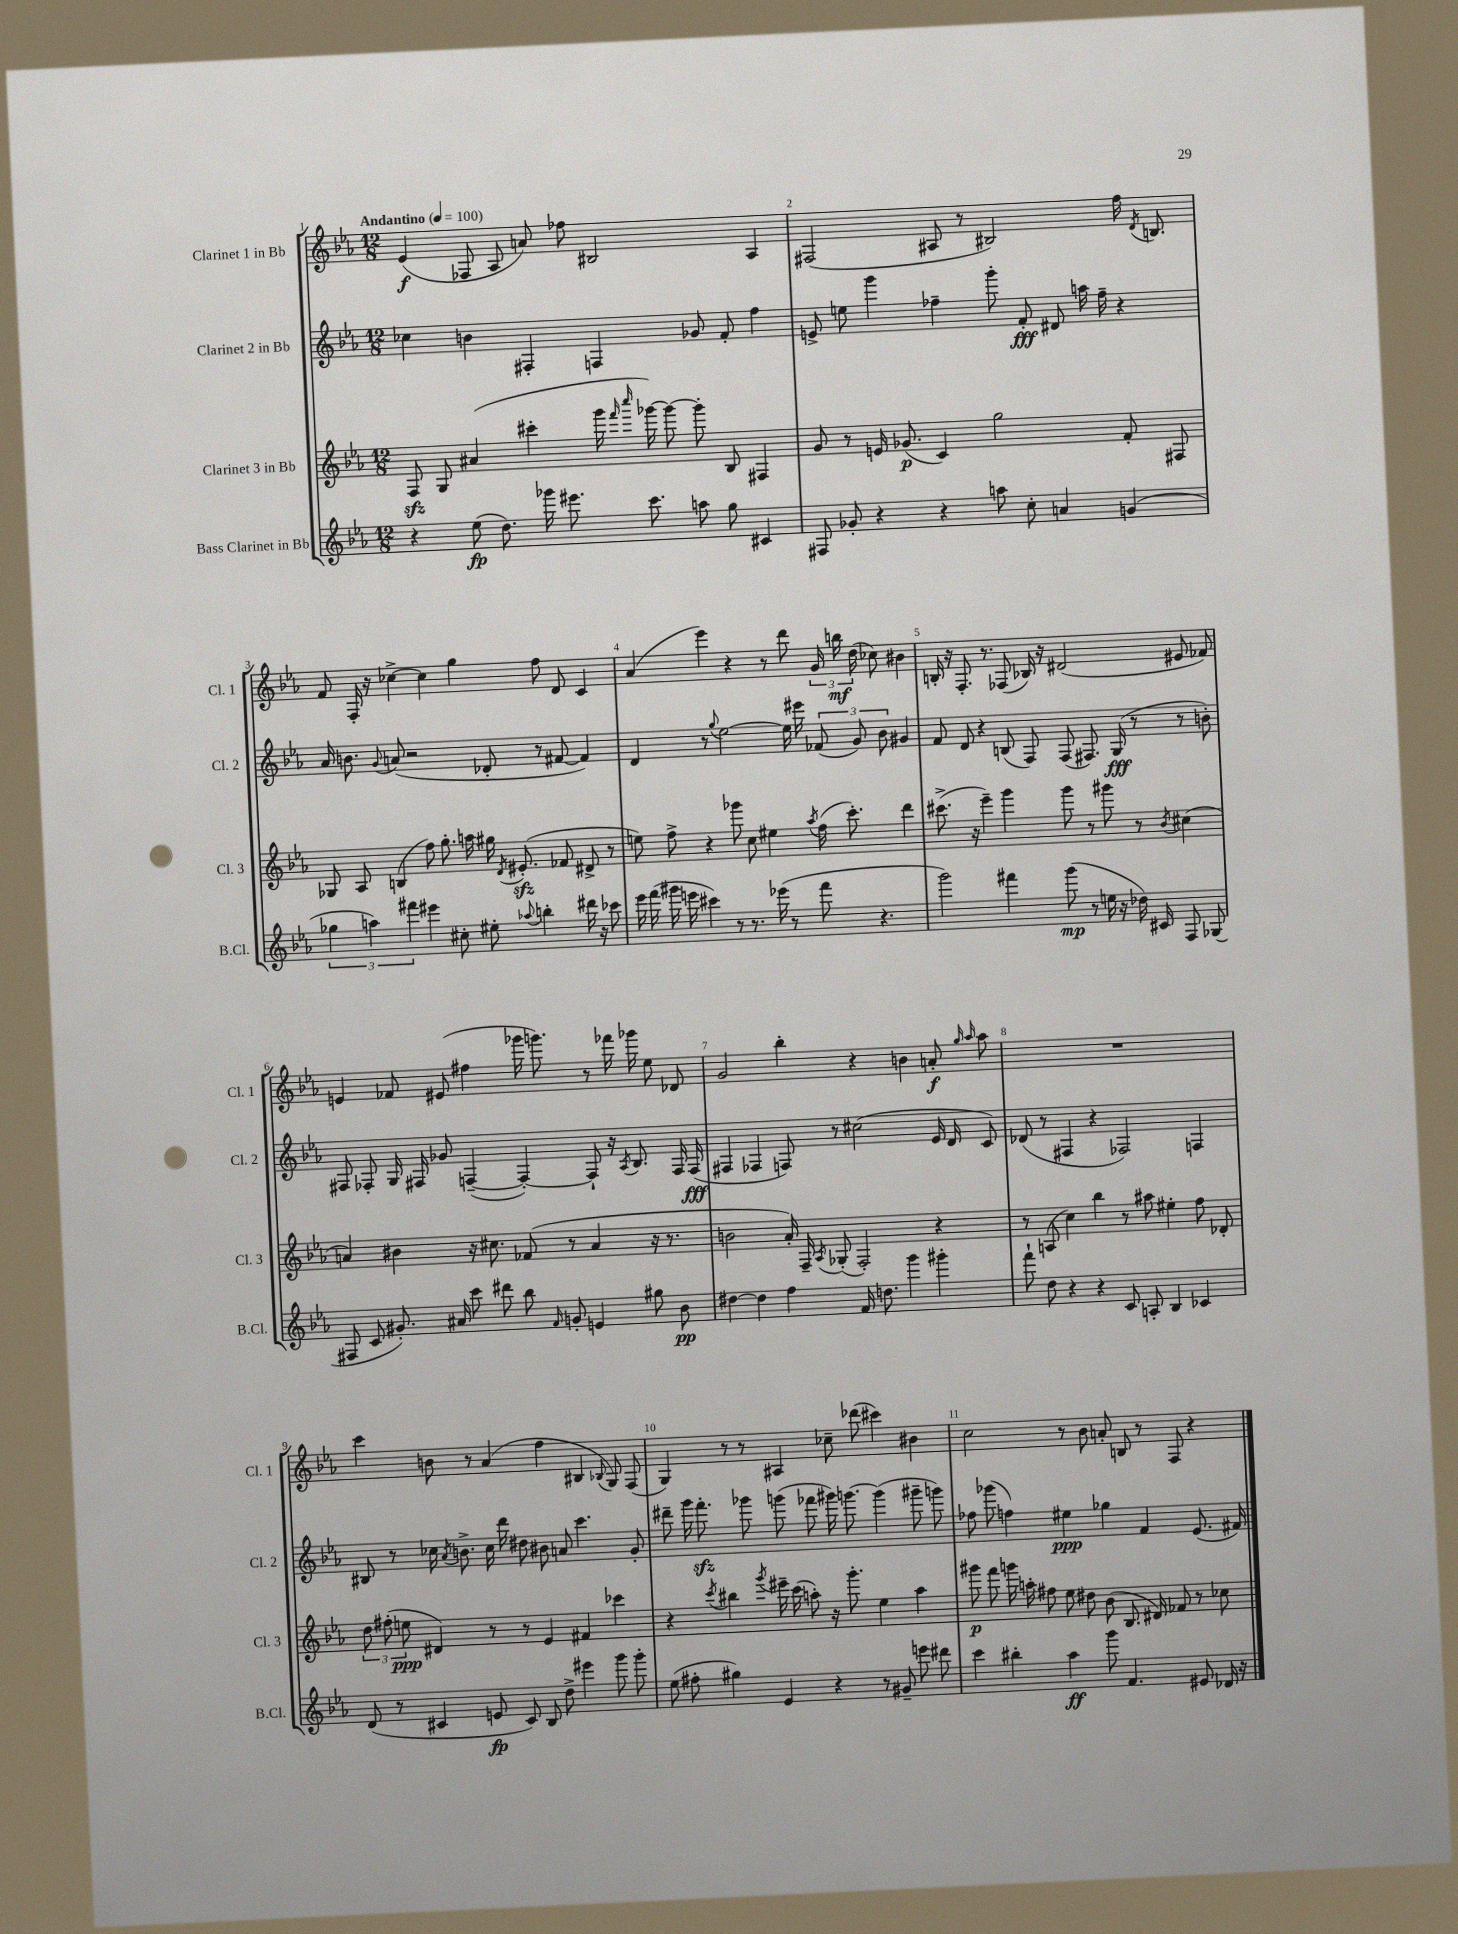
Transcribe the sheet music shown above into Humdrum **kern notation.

**kern	**dynam	**kern	**dynam	**kern	**dynam	**kern	**dynam
*part4	*part4	*part3	*part3	*part2	*part2	*part1	*part1
*staff4	*staff4	*staff3	*staff3	*staff2	*staff2	*staff1	*staff1
*I"Bass Clarinet in Bb	*	*I"Clarinet 3 in Bb	*	*I"Clarinet 2 in Bb	*	*I"Clarinet 1 in Bb	*
*I'B.Cl.	*	*I'Cl. 3	*	*I'Cl. 2	*	*I'Cl. 1	*
*clefG2	*	*clefG2	*	*clefG2	*	*clefG2	*
*k[b-e-a-]	*	*k[b-e-a-]	*	*k[b-e-a-]	*	*k[b-e-a-]	*
*M12/8	*	*M12/8	*	*M12/8	*	*M12/8	*
*MM100	*	*MM100	*	*MM100	*	*MM100	*
=1	=1	=1	=1	=1	=1	=1	=1
!	!	!	!	!	!	!LO:TX:a:B:t=Andantino	!
4r	.	8Fzz/	.	4cc-X\	.	(4e-/	f
.	.	8G/	.	.	.	.	.
(8ee-\	fp	(4a#X/	.	4bn\	.	8F-X/	.
8.dd\)	.	.	.	.	.	8A-/	.
.	.	4ccc#X'\	.	4F#X'/	.	8an/)	.
16ggg-X\	.	.	.	.	.	.	.
8.eee#X\	.	.	.	.	.	8ff-X\	.
.	.	16ggg\	.	4Fn/	.	2B#X/	.
.	.	16qqfff/	.	.	.	.	.
.	.	16qqcccc/	.	.	.	.	.
8.ccc\	.	[16ggg-X\)	.	.	.	.	.
.	.	8ggg-\_	.	.	.	.	.
8aan\	.	8ggg-'\]	.	8g-X/	.	.	.
8gg\	.	8B-/	.	8f'/	.	.	.
4c#X/	.	4F#X/	.	4ff\	.	4A-/	.
=2	=2	=2	=2	=2	=2	=2	=2
8F#X/	.	8g/	.	8en^/	.	(2F#X/	.
8g-X'/	.	8r	.	8een\	.	.	.
4r	.	16en/	.	4ggg\	.	.	.
.	.	(8.g-X/	p	.	.	.	.
4r	.	4c/)	.	4ff-X~\	.	8A#X/	.
.	.	.	.	.	.	8r	.
8aan\	.	2gg\	.	8ggg'\	.	2B#X/)	.
8cc'\	.	.	.	8f'/	fff	.	.
4an/	.	.	.	8d#X/	.	.	.
.	.	.	.	16aan\	.	.	.
.	.	.	.	16ff-~\	.	.	.
(4gn/	.	8f'/	.	4r	.	16ff\	.
.	.	.	.	.	.	8qd/	.
.	.	.	.	.	.	8.Bn/	.
.	.	8F#X/	.	.	.	.	.
!!LO:LB:g=z
=3	=3	=3	=3	=3	=3	=3	=3
6gg-X\	.	8G-X/	.	16a-/	.	8f/	.
.	.	.	.	8.bn\	.	.	.
.	.	8A-/	.	.	.	16F'/	.
6aan\)	.	.	.	.	.	.	.
.	.	.	.	.	.	16r	.
.	.	.	.	8qqg/	.	.	.
.	.	(4Bn/	.	(8an/	.	[4cc-X^\	.
6fff#X\	.	.	.	.	.	.	.
.	.	.	.	2r	.	.	.
4eee#X\	.	8ff\)	.	.	.	4cc-\]	.
.	.	8.gg'\	.	.	.	.	.
8cc#X'\	.	.	.	.	.	4gg\	.
.	.	16aan\	.	.	.	.	.
8ee#X'\	.	16gg#X\	.	8d-X'/	.	.	.
.	.	8qd/	.	.	.	.	.
.	.	(8.e#Xzz'/	.	.	.	.	.
8qqaa-X/	.	.	.	.	.	.	.
4bbn'\	.	.	.	8r	.	8ff\	.
.	.	8f-X/	.	[8f#X/	.	8d/	.
16ddd#X\	.	8d#X^/	.	4f#/])	.	4c/	.
16r	.	.	.	.	.	.	.
8ccc-X\	.	8r	.	.	.	.	.
=4	=4	=4	=4	=4	=4	=4	=4
16eee-\	.	8een\)	.	4d/	.	(4a-/	.
(16fff\	.	.	.	.	.	.	.
16ggg#X\	.	8ff^\	.	.	.	.	.
16eeen\	.	.	.	.	.	.	.
4ccc#X\)	.	4r	.	8r	.	4eee-\)	.
.	.	.	.	8qqgg/	.	.	.
.	.	.	.	[2ee-\	.	.	.
8r	.	8ggg-X\	.	.	.	4r	.
8.r	.	8cc\	.	.	.	.	.
.	.	4ee#X\	.	.	.	8r	.
(16eee-X\	.	.	.	.	.	.	.
8r	.	.	.	16ee-\]	.	8ddd\	.
.	.	.	.	16eee#X\	.	.	.
.	.	8qaa-/	.	.	.	.	.
8fff\	.	(16ff\	.	(12f-X/	.	24g/	.
.	.	.	.	.	.	24bbn\	mf
.	.	8.ccc'\)	.	.	.	.	.
.	.	.	.	12g/)	.	(24dd\	.
4.r	.	.	.	.	.	8cc-X\)	.
.	.	.	.	12b-\	.	.	.
.	.	4ddd\	.	4g#X/	.	4b#X\	.
=5	=5	=5	=5	=5	=5	=5	=5
2ggg\)	.	(8.ccc#X^\	.	8f/	.	16Bn'/	.
.	.	.	.	.	.	16r	.
.	.	.	.	8d/	.	8.F'/	.
.	.	16r	.	.	.	.	.
.	.	4eee-~\)	.	4r	.	.	.
.	.	.	.	.	.	8.r	.
4fff#X\	.	4ggg\	.	(8Bn/	.	(8F-X/	.
.	.	.	.	8F/)	.	16B-X/)	.
.	.	.	.	.	.	16r	.
(8ggg\	mp	8ggg\	.	(8F/	.	(2d#X/	.
8r	.	8r	.	8.F#X/)	.	.	.
16een\	.	8ggg#X\	.	.	.	.	.
16r	.	.	.	(16G/	fff	.	.
16dd-X\)	.	8r	.	8r	.	.	.
16c#X/	.	.	.	.	.	.	.
.	.	8qb-/	.	.	.	.	.
8F/	.	(4cc#X\	.	8r	.	8e#X/	.
(8G-X/	.	.	.	8bn'\)	.	8f-X/)	.
!!LO:LB:g=z
=6	=6	=6	=6	=6	=6	=6	=6
8F#X/	.	4an/)	.	8F#X/	.	4en/	.
8c/	.	.	.	8F-X'/	.	.	.
8.g#X'/)	.	4b#X\	.	16G/	.	8f-X/	.
.	.	.	.	16F#X/	.	.	.
.	.	.	.	8g-X/	.	(8e#X/	.
16a#X/	.	.	.	.	.	.	.
8ccc\	.	16r	.	([4Fn~/	.	4ff#X\	.
.	.	8.cc#X\	.	.	.	.	.
8ddd#X\	.	.	.	.	.	.	.
8bb-\	.	(8f-X/	.	4F'/_)	.	16ggg-X\	.
.	.	.	.	.	.	8.gggn\)	.
16qqf/	.	.	.	.	.	.	.
8gn'/	.	8r	.	.	.	.	.
4en/	.	4a/	.	8F`/]	.	8r	.
.	.	.	.	16r	.	16fff-X\	.
.	.	.	.	8qA-/	.	.	.
.	.	.	.	8.B-/	.	16ggg-X\	.
8gg#X\	.	16r	.	.	.	8ee-\	.
.	.	8.r	.	.	.	.	.
8b-\	pp	.	.	16F/	.	8d-X/	.
.	.	.	.	(16F/	fff	.	.
=7	=7	=7	=7	=7	=7	=7	=7
[4dd#X\	.	2bn\	.	4F#X/	.	2g/	.
4dd#\]	.	.	.	4F-X/	.	.	.
4ff\	.	16a-'/)	.	8Fn/)	.	4bb-'\	.
.	.	16F~/	.	.	.	.	.
.	.	8qA-/	.	.	.	.	.
.	.	(8G-X'/	.	8r	.	.	.
16f/	.	2F'/)	.	(2cc#X\	.	4r	.
8.ddn\	.	.	.	.	.	.	.
4ggg\	.	.	.	.	.	4bn\	.
4ggg#X'\	.	4r	.	16e-/	.	8an'/	f
.	.	.	.	16d/	.	.	.
.	.	.	.	.	.	16qqgg/	.
.	.	.	.	.	.	16qqaa-/	.
.	.	.	.	8c/)	.	8aa-\	.
=8	=8	=8	=8	=8	=8	=8	=8
8fff`\	.	8r	.	(8d-X/	.	1.r	.
8dd\	.	(8An/	.	8r	.	.	.
4r	.	4cc\)	.	4F#X/	.	.	.
4r	.	4bb-\	.	4r	.	.	.
8c/	.	8r	.	2F-X/)	.	.	.
8An'/	.	8aa#X\	.	.	.	.	.
4B-/	.	4ee#X'\	.	.	.	.	.
4c-X/	.	8ff\	.	4Fn/	.	.	.
.	.	8d-X'/	.	.	.	.	.
!!LO:LB:g=z
=9	=9	=9	=9	=9	=9	=9	=9
(8d/	.	12dd\	.	8B#X/	.	4ccc\	.
.	.	(12ff#X'\	.	.	.	.	.
8r	.	.	.	8r	.	.	.
.	.	12een\	ppp	.	.	.	.
4c#X/	.	4d#X/)	.	16cc-X\	.	8bn\	.
.	.	.	.	8qa-/	.	.	.
.	.	.	.	8.bn^\	.	.	.
.	.	.	.	.	.	8r	.
8en/	fp	8r	.	16cc-\	.	(4a-/	.
.	.	.	.	16ddd\	.	.	.
8c#/)	.	8r	.	8dd#X\	.	.	.
8B-/	.	4e-/	.	8b#X\	.	4ff\	.
8dd^\	.	.	.	8an/	.	.	.
4eee#X\	.	4f#X/	.	4.ccc\	.	4B#X/	.
.	.	.	.	.	.	8qqB-X/	.
8ggg\	.	4ccc-X\	.	.	.	8G/)	.
8ggg'\	.	.	.	8g'/	.	(8F/	.
=10	=10	=10	=10	=10	=10	=10	=10
(8ee-\	.	4r	.	8ddd#X~\	.	4G/)	.
8ff#X'\	.	.	.	16ggg\	.	.	.
.	.	.	.	8.fffzz'\	.	.	.
.	.	8qccc/	.	.	.	.	.
4gg#X\)	.	4bb#X\	.	.	.	8r	.
.	.	.	.	8ggg-X\	.	8r	.
.	.	8qggg/	.	.	.	.	.
4e-/	.	16eee#X~\	.	(8gggn\	.	4A#X/	.
.	.	(16ccc\	.	.	.	.	.
.	.	8aan'\)	.	8fff-X\	.	.	.
4r	.	16r	.	16ggg#X\)	.	8cc-X~\	.
.	.	8.ggg'\	.	[8.gggn\	.	.	.
.	.	.	.	.	.	(8ddd-X\	.
8r	.	4ee-\	.	(4ggg\]	.	4ccc#X\)	.
8g#X~/	.	.	.	.	.	.	.
8eeen\	.	4aa\	.	8ggg#X~\	.	4b#X\	.
8ddd#X\	.	.	.	8gggn\)	.	.	.
=11	=11	=11	=11	=11	=11	=11	=11
4ccc\	.	8ggg#X\	p	8ff-X\	.	2cc\	.
.	.	8fff\	.	(8ggg-X\	.	.	.
4bb#X'\	.	16gggn\	.	4ffn\)	.	.	.
.	.	16aan'\	.	.	.	.	.
.	.	8ff#X\	.	.	.	.	.
4aa-\	ff	8ee-\	.	4ee#X\	ppp	8r	.
.	.	8dd#X\	.	.	.	8b-\	.
8ggg\	.	(8b-\	.	4gg-X\	.	8an'/	.
4.f/	.	8.B-/	.	.	.	8Bn/	.
.	.	.	.	4f/	.	8r	.
.	.	16d#X/)	.	.	.	.	.
.	.	8f-X/	.	.	.	8F/	.
8e#X/	.	8r	.	(8.e-/	.	4r	.
16d-X/	.	8cc-X\	.	.	.	.	.
16r	.	.	.	16f#X/)	.	.	.
==	==	==	==	==	==	==	==
*-	*-	*-	*-	*-	*-	*-	*-
